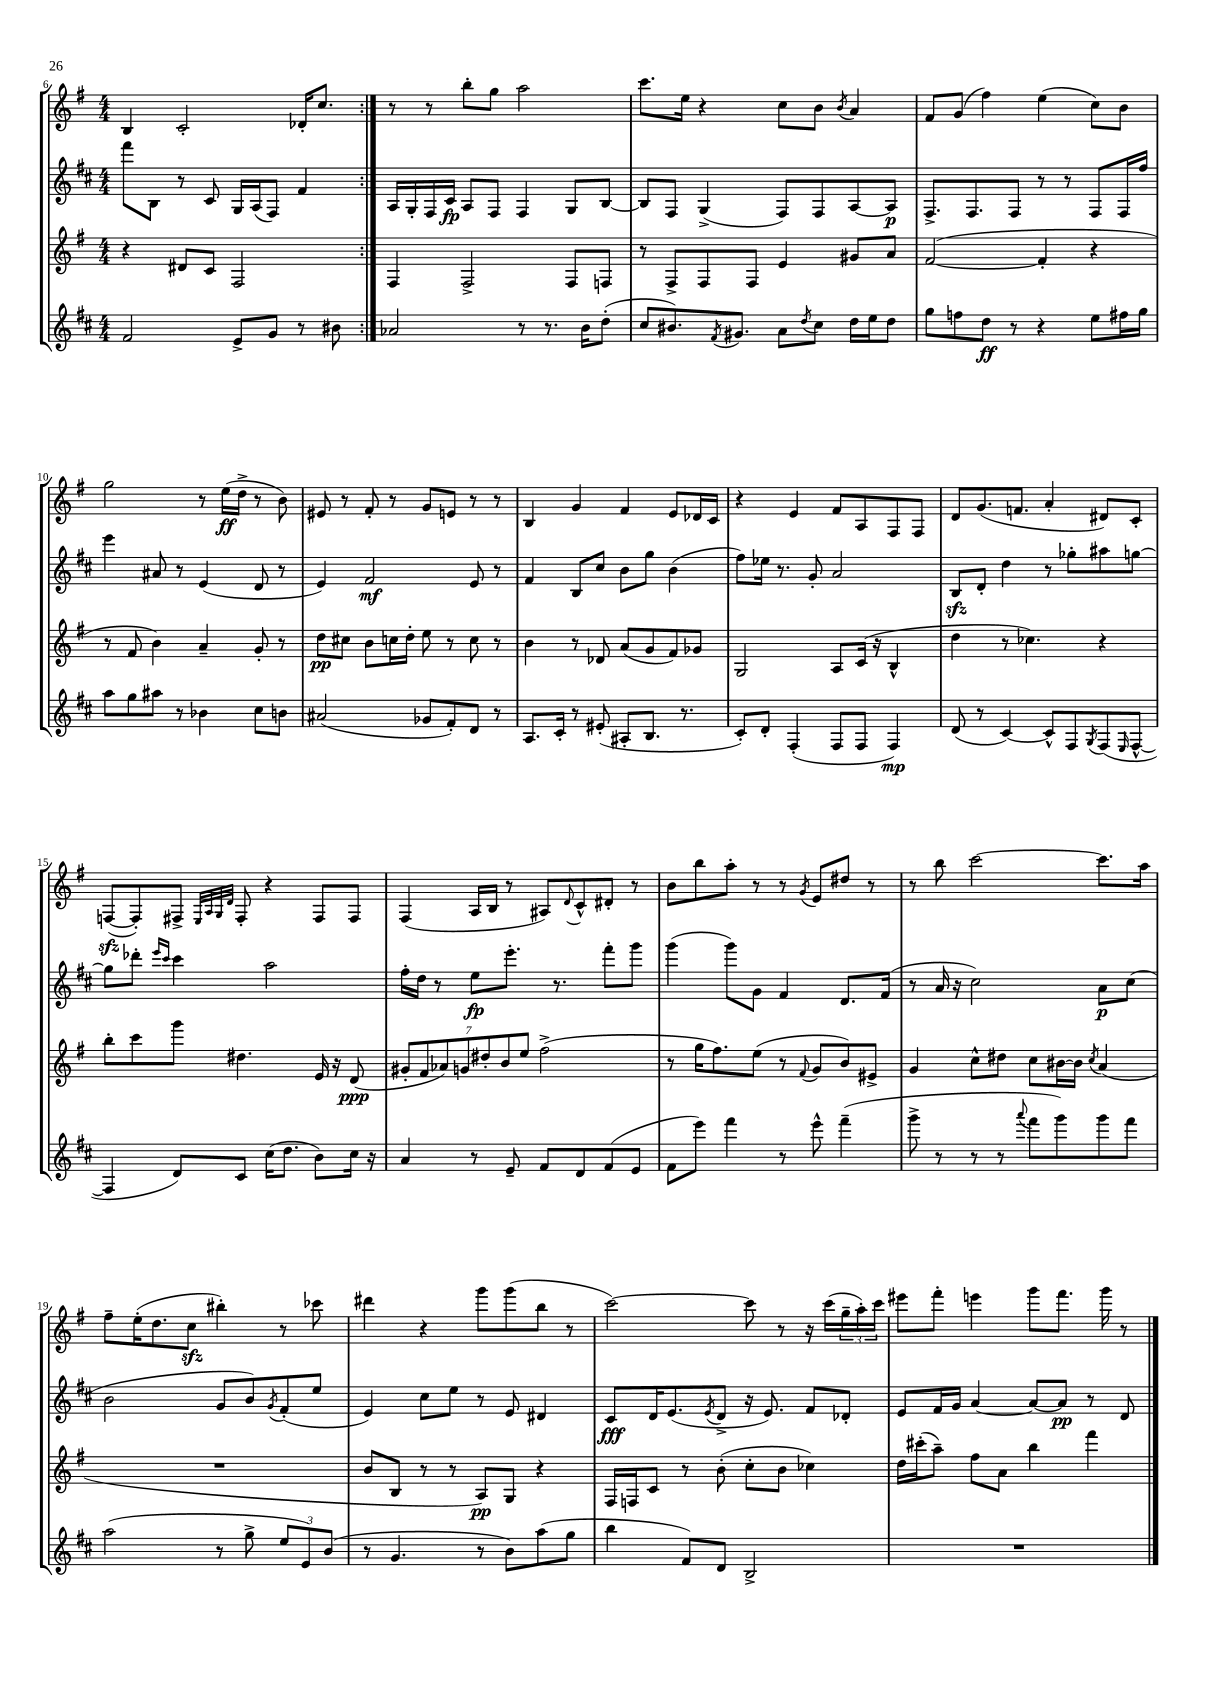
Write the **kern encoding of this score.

**kern	**kern	**kern	**kern
*staff4	*staff3	*staff2	*staff1
*clefG2	*clefG2	*clefG2	*clefG2
*k[f#c#]	*k[f#]	*k[f#c#]	*k[f#]
*M4/4	*M4/4	*M4/4	*M4/4
2f#	4r	8fff#	4B
.	.	8B	.
.	8d#	8r	2c'
.	8c	8c#	.
8e^	2F#	16G	.
.	.	(16A	.
8g	.	8F#)	.
8r	.	4f#	16d-'
.	.	.	8.cc
8b#	.	.	.
=:|!	=:|!	=:|!	=:|!
2a-	4F#	16A	8r
.	.	16G'	.
.	.	16F#	8r
.	.	16c#	.
.	2F#^	8A	8bb'
.	.	8F#	8gg
8r	.	4F#	2aa
8.r	.	.	.
.	8F#	8G	.
16b	.	.	.
(8dd'	8F	[8B	.
=	=	=	=
8cc#	8r	8B]	8.ccc
8.b#)	8F#^	8F#	.
.	.	.	16ee
.	8F#	(4G^	4r
8qf#	.	.	.
8.g#	.	.	.
.	8F#	.	.
8a	4e	8F#)	8cc
8qdd	.	.	.
8cc#	.	8F#	8b
.	.	.	8qb
16dd	8g#	[8A	4a
16ee	.	.	.
8dd	8a	8A]	.
=	=	=	=
8gg	([2f#	8.F#^	8f#
8ff	.	.	(8g
.	.	8.F#	.
8dd	.	.	4ff#)
8r	.	8F#	.
4r	4f#']	8r	(4ee
.	.	8r	.
8ee	4r	8F#	8cc)
16ff#	.	16F#	8b
16gg	.	16ff#	.
=	=	=	=
8aa	8r	4eee	2gg
8gg	8f#	.	.
8aa#	4b)	8a#	.
8r	.	8r	.
4b-	4a~	(4e	8r
.	.	.	(16ee
.	.	.	16dd^
8cc#	8g'	8d	8r
8b	8r	8r	8b)
=	=	=	=
(2a#	8dd	4e)	8e#
.	8cc#	.	8r
.	8b	2f#	8f#'
.	16cc	.	8r
.	16dd'	.	.
8g-	8ee	.	8g
8f#')	8r	.	8e
8d	8cc	8e	8r
8r	8r	8r	8r
=	=	=	=
8.A	4b	4f#	4B
16c#'	.	.	.
8r	8r	8B	4g
(8e#'	8d-	8cc#	.
8A#'	(8a	8b	4f#
8.B	8g	8gg	.
.	8f#)	(4b	8e
8.r	.	.	.
.	8g-	.	16d-
.	.	.	16c
=	=	=	=
8c#')	2G	8ff#)	4r
8d'	.	16ee-	.
.	.	8.r	.
(4F#'	.	.	4e
.	.	8g'	.
8F#	8A	2a	8f#
8F#	(16c	.	8A
.	16r	.	.
4F#)	4B^^	.	8F#
.	.	.	8F#
=	=	=	=
(8d	4dd	8B	8d
8r	.	8d'	(8.g
[4c#)	8r	4dd	.
.	.	.	8.f
.	4.cc-)	.	.
8c#^^]	.	8r	4a'
8F#	.	8gg-'	.
8qG	.	.	.
(8F#	4r	8aa#	8d#)
16qqE	.	.	.
[8F#^^	.	[8gg	8c'
=	=	=	=
4F#]	8bb'	8gg]	([8F
.	8ccc	8ddd-'	8F'])
.	.	16qqeee	.
.	.	16qqccc#	.
8d)	8ggg	4ccc#	8F#^
.	.	.	32qqE
.	.	.	32qqA
.	.	.	32qqG
.	.	.	32qqd
8c#	4.dd#	.	8F#'
(16cc#	.	2aa	4r
8.dd	.	.	.
8b)	16e	.	8F#
.	16r	.	.
16cc#	(8d	.	8F#
16r	.	.	.
=	=	=	=
4a	14g#'	16ff#'	(4F#
.	.	16dd	.
.	14f#	.	.
.	.	8r	.
.	14a-)	.	.
.	14g	.	.
8r	.	8ee	16A
.	14dd#'	.	.
.	.	.	16B
.	14b	.	.
8e~	.	8.eee'	8r
.	14ee	.	.
8f#	(2ff#^	.	8A#)
.	.	8.r	.
.	.	.	8qqd
8d	.	.	8c^^
(8f#	.	8fff#'	8d#'
8e	.	8ggg	8r
=	=	=	=
8f#	8r	(4ggg	8b
8eee)	16gg	.	8bb
.	8.ff#)	.	.
4fff#	.	8ggg)	8aa'
.	(8ee	8g	8r
8r	8r	4f#	8r
.	8qqf#	.	8qg
8eee^^	8g	.	8e
(4fff#~	8b)	8.d	8dd#
.	8e#^	.	8r
.	.	(16f#	.
=	=	=	=
8ggg^	4g	8r	8r
8r	.	16a	8bb
.	.	16r	.
8r	8cc^^	2cc#)	[2ccc
8r	8dd#	.	.
8qqaaa	.	.	.
8fff#	8cc	.	.
8ggg)	[16b#	.	.
.	16b#]	.	.
.	8qcc	.	.
8ggg	(4a	8a	8.ccc]
8fff#	.	(8cc#	.
.	.	.	16aa
=	=	=	=
(2aa	1r	2b	8ff#~
.	.	.	(16ee'
.	.	.	8.dd
.	.	.	8cc
8r	.	8g	4bb#')
8gg^	.	8b)	.
.	.	8qg	.
12ee	.	(8f#'	8r
12e)	.	.	.
.	.	8ee	8ccc-
(12b	.	.	.
=	=	=	=
8r	8b	4e)	4ddd#
4.g	8B	.	.
.	8r	8cc#	4r
.	8r	8ee	.
8r	8A)	8r	8ggg
8b)	8G	8e	(8ggg
(8aa	4r	4d#	8bb
8gg	.	.	8r
=	=	=	=
4bb	16F#	8c#	[2ccc)
.	16F	.	.
.	8c	16d	.
.	.	(8.e	.
8f#)	8r	.	.
.	.	8qe	.
8d	(8b'	8d^	.
2B^	8cc'	16r	8ccc]
.	.	8.e)	.
.	8b	.	8r
.	4cc-)	8f#	16r
.	.	.	(16ccc
.	.	8d-'	24gg~
.	.	.	24aa')
.	.	.	24ccc
=	=	=	=
1r	16dd	8e	8eee#
.	(16ccc#'	.	.
.	8aa~)	16f#	8fff#'
.	.	16g	.
.	8ff#	[4a	4eee
.	8a	.	.
.	4bb	8a_	8ggg
.	.	8a]	8.fff#
.	4fff#	8r	.
.	.	.	16ggg
.	.	8d	8r
==	==	==	==
*-	*-	*-	*-
